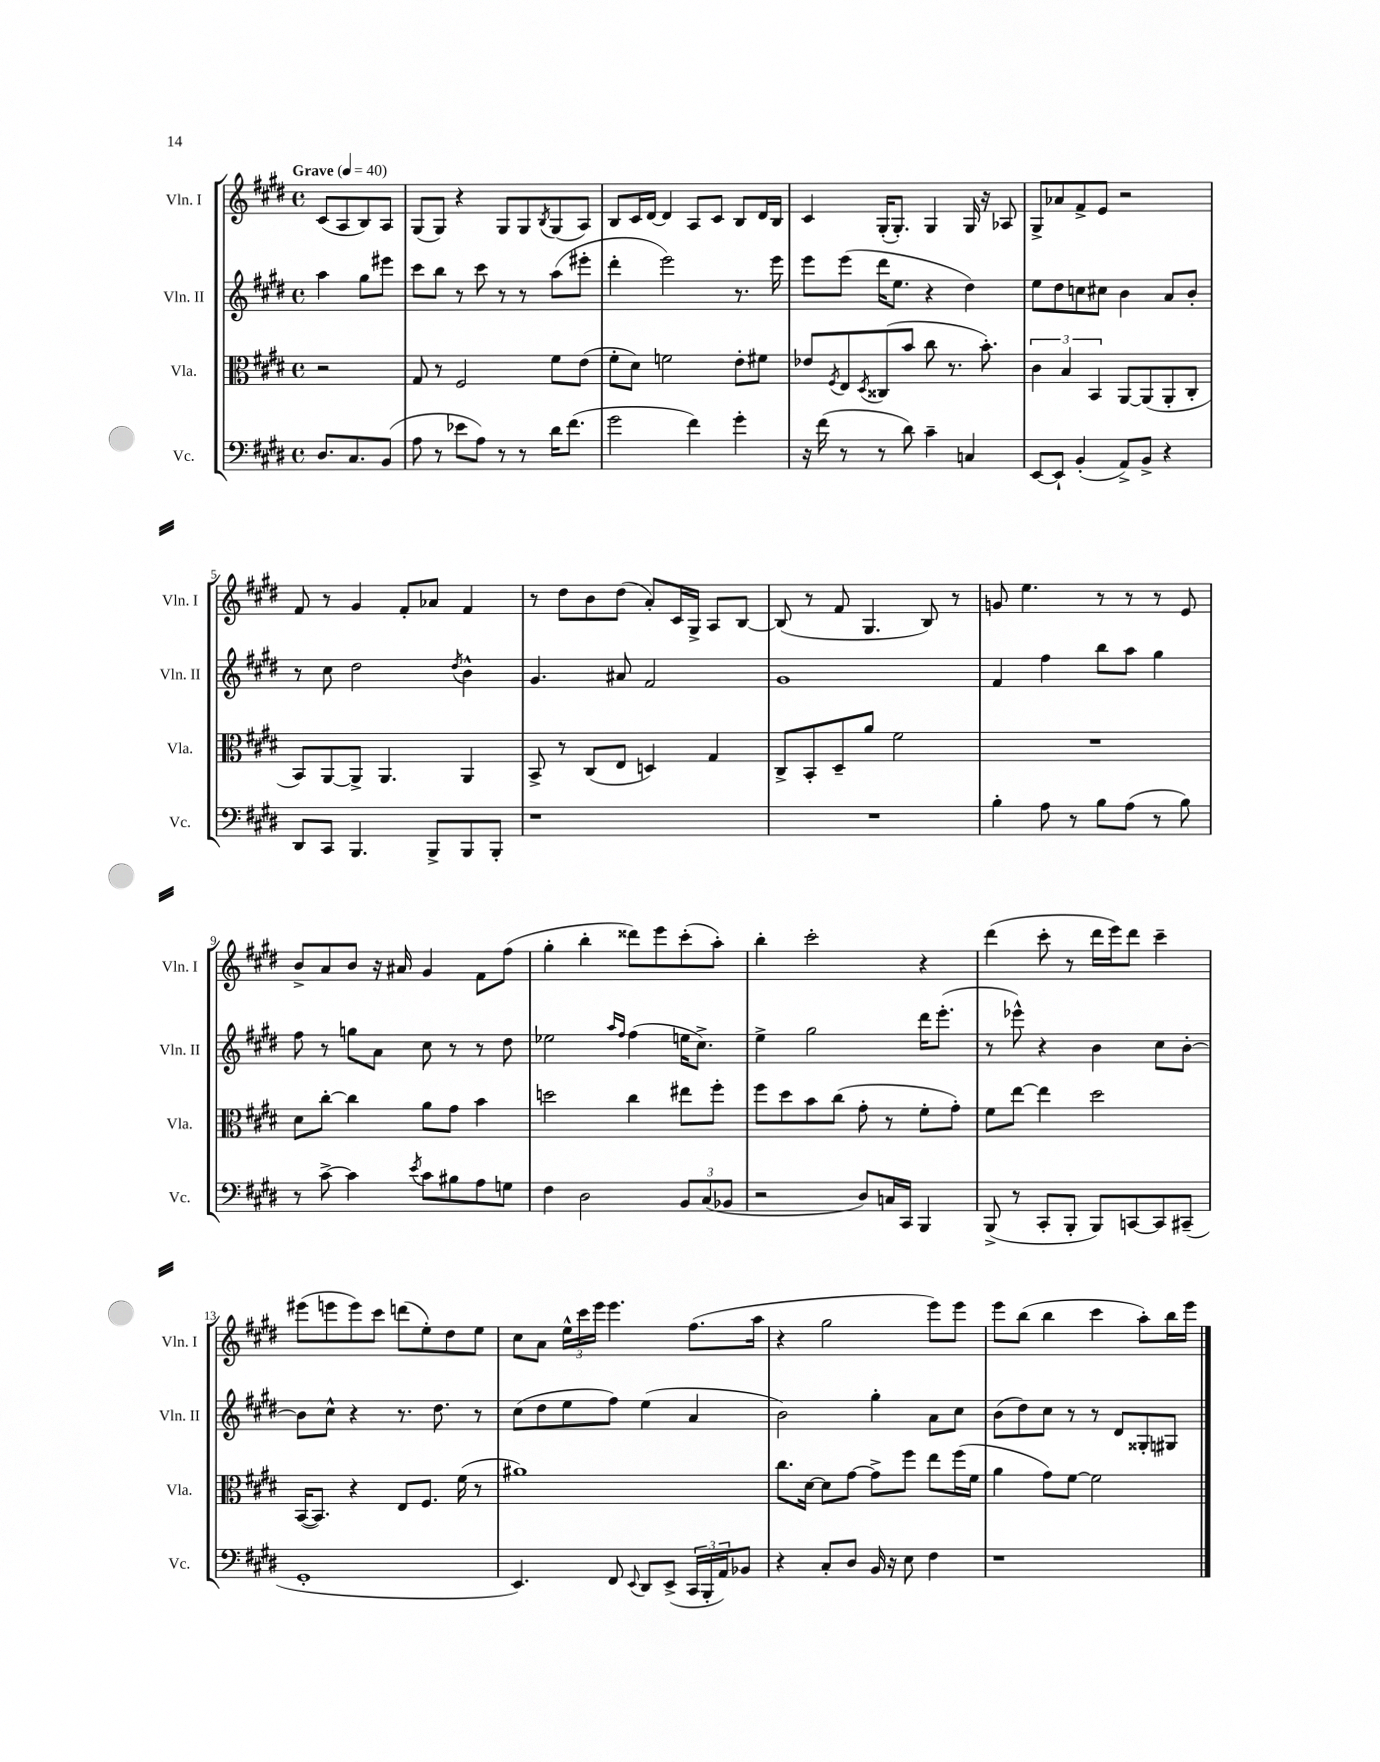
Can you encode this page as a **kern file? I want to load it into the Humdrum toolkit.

**kern	**kern	**kern	**kern
*part4	*part3	*part2	*part1
*staff4	*staff3	*staff2	*staff1
*I"Vc.	*I"Vla.	*I"Vln. II	*I"Vln. I
*I'Vc.	*I'Vla.	*I'Vln. II	*I'Vln. I
*clefF4	*clefC3	*clefG2	*clefG2
*k[f#c#g#d#]	*k[f#c#g#d#]	*k[f#c#g#d#]	*k[f#c#g#d#]
*M4/4	*M4/4	*M4/4	*M4/4
*met(c)	*met(c)	*met(c)	*met(c)
*MM40	*MM40	*MM40	*MM40
=	=	=	=
!	!	!	!LO:TX:a:B:t=Grave
8.D#/L	2r	4aa\	(8c#/L
.	.	.	8A/
8.C#/	.	.	.
.	.	8gg#\L	8B/)
(8BB/J	.	8eee#X\J	8A/J
=1	=1	=1	=1
8A\	8G#/	8ccc#\L	(8G#/L
8r	8r	8bb\J	8G#/J)
8e-X\L	2F#/	8r	4r
8A\J)	.	8ccc#\	.
8r	.	8r	8G#/L
8r	.	8r	8G#/
.	.	.	8qB/
16d#\KL	8f#\L	(8aa\L	(8G#/
(8.f#\J	.	.	.
.	(8e\J	8eee#X'\J	8A/J)
=2	=2	=2	=2
2g#\	8f#'\L	4ddd#'\	8B/L
.	8d#\J)	.	16c#/L
.	.	.	[16d#/JJ
.	2fn\	2eee\)	4d#/]
4f#\)	.	.	8A/L
.	.	.	8c#/J
4g#'\	8e'\L	8.r	8B/L
.	8f#X\J	.	16d#/L
.	.	16eee\	16B/JJ
=3	=3	=3	=3
16r	8e-X/L	8eee\L	4c#/
(16f#\	.	.	.
.	8qF#/	.	.
8r	8E/	(8eee\J	.
.	8qD#/	.	.
8r	(8C##X/	16ddd#\KL	(16G#'/KL
.	.	8.ee\J	8.G#'/J)
8d#\)	8b/J	.	.
4c#~\	8cc#\	4r	4G#/
.	8.r	.	.
4Cn/	.	4dd#\)	16G#/
.	8.b'\)	.	16r
.	.	.	8A-X/
=4	=4	=4	=4
[8EE/L	6c#\	8ee\L	8G#^/L
8EE`/J]	.	8dd#\	8a-X/
.	6B/	.	.
(4BB'/	.	8ccn\	8f#^/
.	6BB/	.	.
.	.	8cc#X\J	8e/J
8AA^/L)	[8AA/L	4b\	2r
8BB^/J	(8AA/]	.	.
4r	8AA'/	8a/L	.
.	8C#'/J	8b'/J	.
!!LO:LB:g=z
=5	=5	=5	=5
8DD#/L	8BB/L)	8r	8f#/
8CC#/J	[8AA/	8cc#\	8r
4.BBB/	8AA^/J]	2dd#\	4g#/
.	4.AA/	.	.
.	.	.	8f#'/L
8BBB^/L	.	.	8a-X/J
.	.	8qdd#/	.
8BBB/	4AA/	4b^^\	4f#/
8BBB'/J	.	.	.
=6	=6	=6	=6
1r	8BB^/	4.g#/	8r
.	8r	.	8dd#\L
.	(8C#/L	.	8b\
.	8E/J	8a#X/	(8dd#\J
.	4Dn/)	2f#/	8a'/L)
.	.	.	16c#/L
.	.	.	16G#^/JJ
.	4G#/	.	8A/L
.	.	.	[8B/J
=7	=7	=7	=7
1r	8C#^/L	1g#	(8B/]
.	8BB'/	.	8r
.	8D#~/	.	8f#/
.	8a/J	.	4.G#/
.	2f#\	.	.
.	.	.	8B/)
.	.	.	8r
=8	=8	=8	=8
4B'\	1r	4f#/	8gn/
.	.	.	4.ee\
8A\	.	4ff#\	.
8r	.	.	.
8B\L	.	8bb\L	8r
(8A\J	.	8aa\J	8r
8r	.	4gg#\	8r
8B\)	.	.	8e/
!!LO:LB:g=z
=9	=9	=9	=9
8r	8d#\L	8ff#\	8b^/L
[8c#^\	[8cc#'\J	8r	8a/
4c#\]	4cc#\]	8ggn\L	8b/J
.	.	8a\J	16r
.	.	.	16a#X/
8qe/	.	.	.
8c#\L	8a\L	8cc#\	4g#/
8B#X\	8g#\J	8r	.
8A\	4b\	8r	8f#\L
8Gn\J	.	8dd#\	(8ff#\J
=10	=10	=10	=10
4F#\	2ddn\	2ee-X\	4gg#'\
2D#\	.	.	4bb'\
.	.	16qqaa/LL	.
.	.	16qqff#/JJ	.
.	4cc#\	(4ff#\	8ddd##X\L)
.	.	.	8eee\
12BB/L	8ee#X\L	16een\KL	(8ccc#'\
.	.	8.cc#^\J)	.
(12C#/	.	.	.
.	8ff#'\J	.	8aa'\J)
12BB-X/J	.	.	.
=11	=11	=11	=11
2r	8ff#\L	4ee^\	4bb'\
.	8dd#\	.	.
.	8b\	2gg#\	2ccc#'\
.	(8cc#\J	.	.
8D#/L)	8g#'\	.	.
16Cn/L	8r	.	.
16CC#/JJ	.	.	.
4BBB/	8f#'\L	16ddd#\KL	4r
.	.	(8.eee'\J	.
.	8g#'\J)	.	.
=12	=12	=12	=12
(8BBB^/	8f#\L	8r	(4ddd#\
8r	[8ee\J	8eee-X^^\)	.
8CC#'/L	4ee\]	4r	8ccc#'\
8BBB'/J	.	.	8r
8BBB/L)	2dd#\	4b\	16ddd#\LL
.	.	.	16eee\J)
[8CCn/	.	.	8ddd#\J
8CC/]	.	8cc#\L	4ccc#~\
(8CC#X~/J	.	[8b'\J	.
!!LO:LB:g=z
=13	=13	=13	=13
1GG#'	([16BB/KL	8b\L]	(8eee#X\L
.	8.BB/J])	.	.
.	.	8cc#^^\J	8eeen\
.	4r	4r	8eee\)
.	.	.	8ccc#\J
.	8E/L	8.r	(8dddn\L
.	8.F#/J	.	8ee'\)
.	.	8.dd#\	.
.	.	.	8dd#\
.	(16f#\	.	.
.	8r	8r	8ee\J
=14	=14	=14	=14
4.EE/)	1a#X)	(8cc#\L	8cc#\L
.	.	8dd#\	8a\J
.	.	8ee\	24ee^^\LL
.	.	.	24ccc#\
.	.	.	24eee\JJ
8FF#/	.	8ff#\J)	4.eee\
8qqEE/	.	.	.
8DD#/L	.	(4ee\	.
(8EE^/J	.	.	.
24CC#/LL	.	4a/	(8.ff#\L
24BBB'/	.	.	.
24AA/J)	.	.	.
8BB-X/J	.	.	.
.	.	.	16aa\Jk
=15	=15	=15	=15
4r	8.cc#\L	2b\)	4r
.	[16d#\Jk	.	.
8C#'/L	8d#\L]	.	2gg#\
8D#/J	[8g#\J	.	.
16BB/	8g#^\L]	4gg#'\	.
16r	.	.	.
8E\	8ff#\J	.	.
4F#\	8ee\L	8a\L	8eee\L)
.	(16ff#\L	8cc#\J	8eee\J
.	16f#\JJ	.	.
=16	=16	=16	=16
1r	4a\	(8b\L	8eee\L
.	.	8dd#\)	(8bb\J
.	8g#\L)	8cc#\J	4bb\
.	[8f#\J	8r	.
.	2f#\]	8r	4ccc#\
.	.	8d#/L	.
.	.	8G##X'/	8aa'\L)
.	.	8G#X/J	16bb\L
.	.	.	16eee\JJ
==	==	==	==
*-	*-	*-	*-
